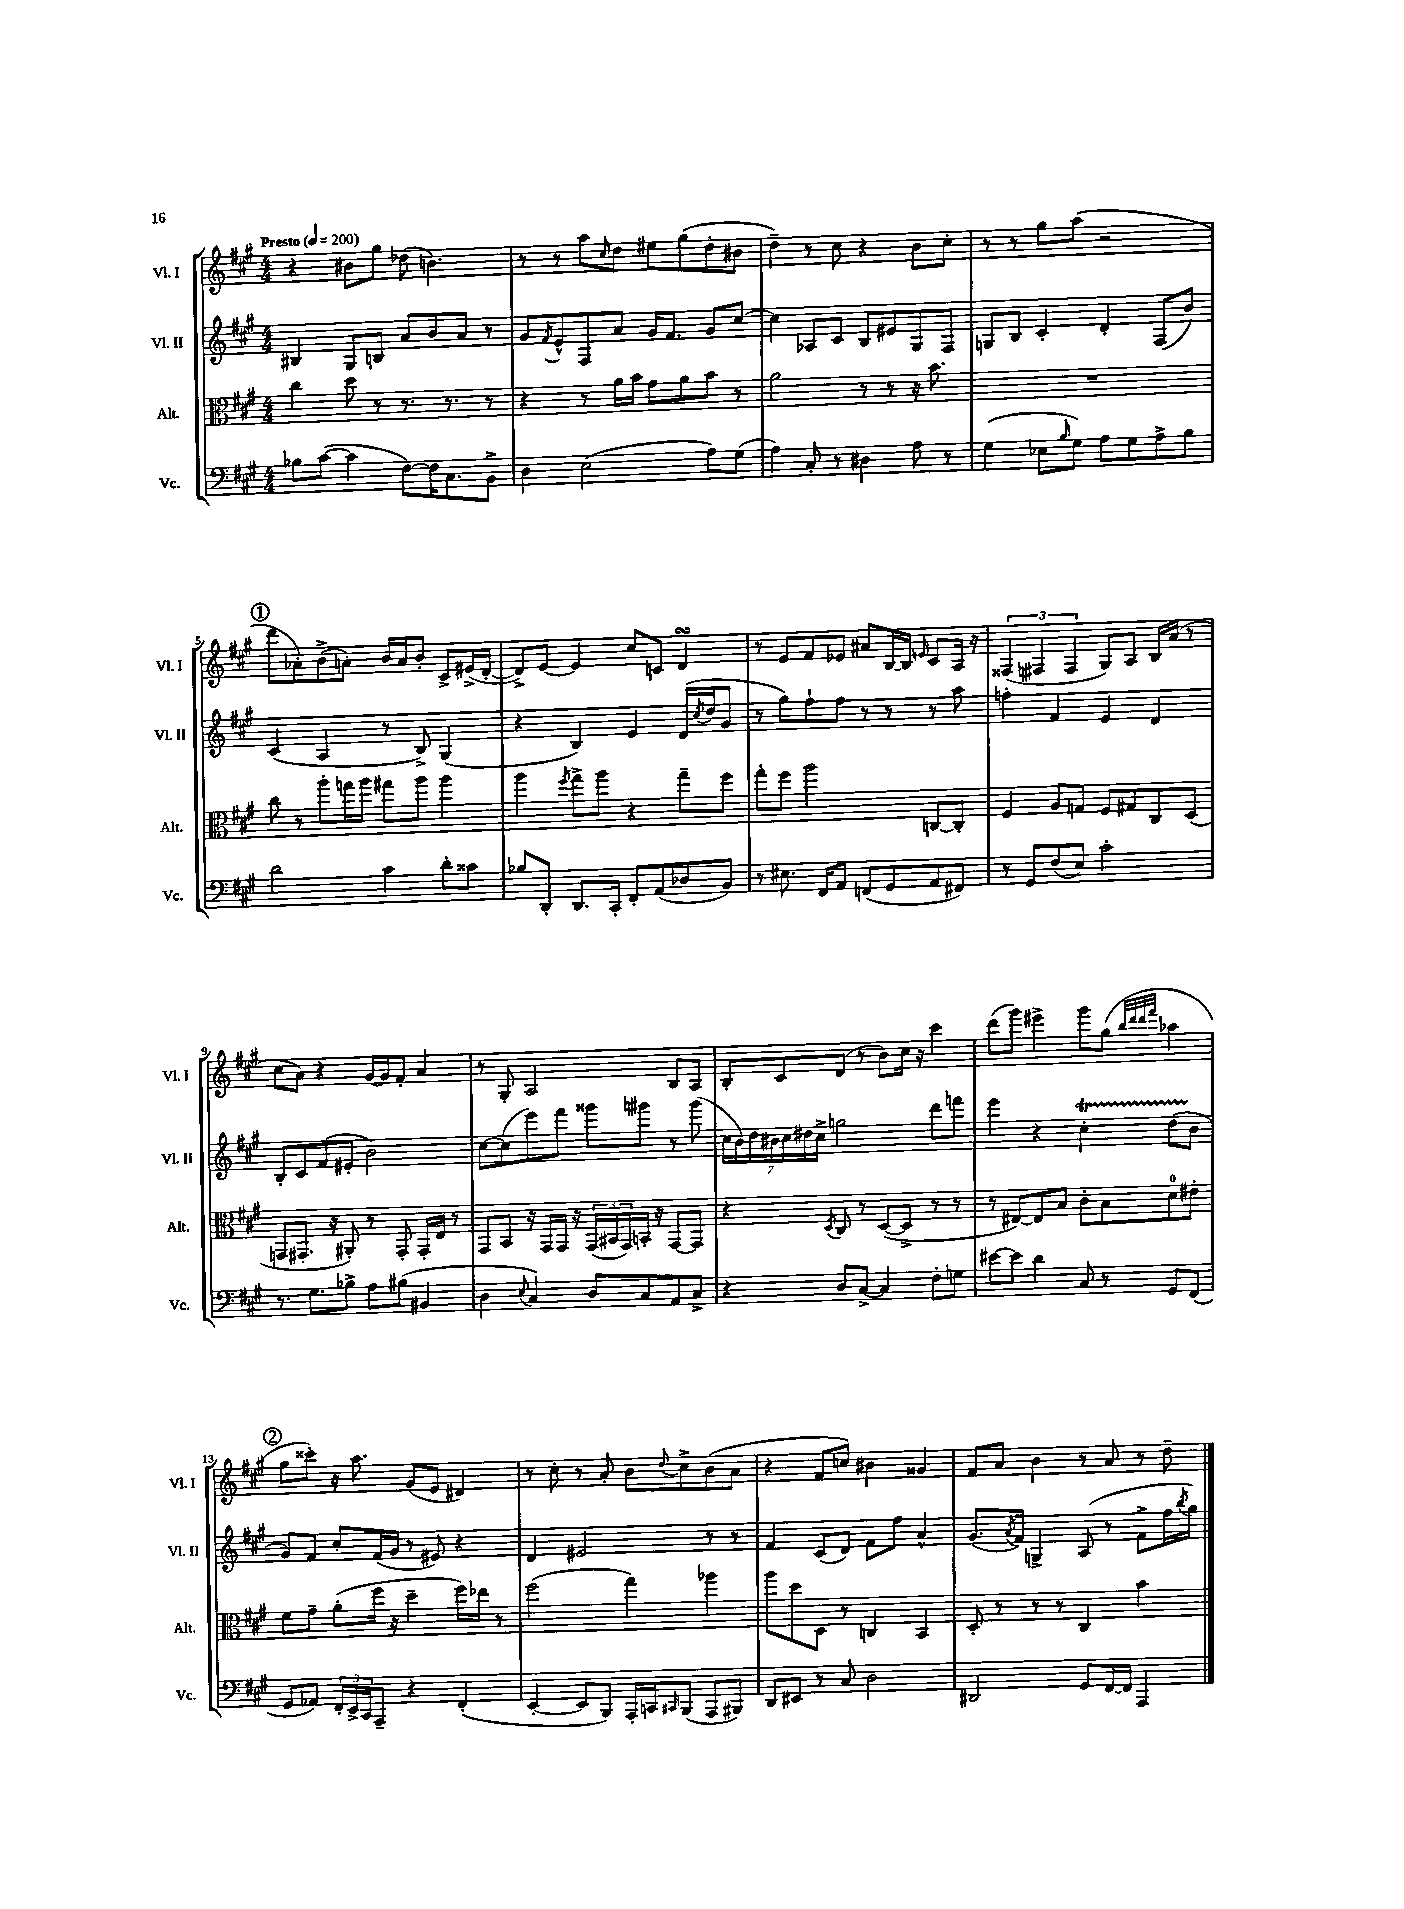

**kern	**kern	**kern	**kern
*staff4	*staff3	*staff2	*staff1
*clefF4	*clefC3	*clefG2	*clefG2
*k[f#c#g#]	*k[f#c#g#]	*k[f#c#g#]	*k[f#c#g#]
*M4/4	*M4/4	*M4/4	*M4/4
*MM200	*MM200	*MM200	*MM200
8B-	4cc#	4B#	4r
([8c#	.	.	.
4c#]	8dd	8G#	8b#
.	8r	8B	8gg#
[8F#)	8.r	8a	(8dd-
16F#]	.	8b	4.b)
8.C#	8.r	.	.
.	.	8a	.
8BB^	8r	8r	.
=	=	=	=
4D	4r	8g#	8r
.	.	8qf#	.
.	.	8e^^	8r
(2E	8r	8F#	8aa
.	.	.	16qqcc#
.	16a	8a	8dd
.	16b	.	.
.	8g#	16g#	8ee#
.	.	8.f#	.
.	8a	.	(8gg#
8A)	8b	8g#	8dd'
(8G#	8r	[8cc#	8b#
=	=	=	=
4A)	2a	4cc#]	4dd~)
8C#'	.	8A-	8r
8r	.	8c#	8cc#
4D#	8r	8B	4r
.	8r	8e#	.
8A	16r	8G#	8b
.	8.b	.	.
8r	.	8F#	8cc#'
=	=	=	=
(4G#	1r	8G	8r
.	.	8B	8r
8E-	.	4c#'	8gg#
16qqB	.	.	.
8G#)	.	.	(8aa
8A	.	4d'	2r
8G#	.	.	.
8A^	.	(8F#	.
8B	.	8b)	.
=	=	=	=
2d	8cc#	(4c#	8ddd
.	8r	.	8a-')
.	8aa'	4A	(8b^
.	16gg	.	8a')
.	16aa	.	.
4c#	8gg#	8r	16b
.	.	.	16a
.	8aa	8B^)	8b'
8d'	4aa	(4G#	8c#^
8c##	.	.	(16e#^
.	.	.	[16d'
=	=	=	=
8B-	4aa	4r	8d^])
8DD'	.	.	[8e
.	8qff#	.	.
8.DD	8gg#^	4B)	4e]
.	8aa	.	.
16CC#'	.	.	.
8FF#'	4r	4e	8cc#
(8AA	.	.	8c
8D-	8gg#~	(16d	4d
.	.	8qcc#	.
.	.	16dd	.
8BB)	8ff#	8g#	.
=	=	=	=
8r	8gg#'	8r	8r
8.E#	8ff#	8gg#)	8e
.	2aa	8ff#`	8f#
16FF#	.	.	.
8AA	.	8ff#	8e-
(8FF	.	8r	8a#
8GG#	.	8r	[16B
.	.	.	16B]
.	.	.	16qqe
8AA	[8C	8r	8c#
8FF#)	8C']	8aa	16A
.	.	.	16r
=	=	=	=
8r	4F#	4ff'	(6F##
8GG#	.	.	.
.	.	.	6F#
(8F#	8A	4f#	.
.	.	.	6F#
8E)	8G	.	.
2c#'	8F#	4e	8G#)
.	8G#	.	8A
.	8C#	4d	16B
.	.	.	(16a
.	(8D	.	8r
=	=	=	=
8.r	8GG	8B'	8cc#
.	8.GG#'	8c#	8a)
8.G#	.	.	.
.	.	(8f#	4r
.	16r	.	.
8B-^	8AA#')	8e#'	.
8A	8r	2b)	[16g#
.	.	.	16g#]
(8B#	8GG#'	.	8f#'
4BB#	16GG#'	.	4a
.	16E	.	.
.	8r	.	.
=	=	=	=
4D	8GG#	[8cc#	8r
.	8BB	(8cc#]	8G#'
8qqE	.	.	.
4C#)	16r	8eee)	2A
.	16GG#	.	.
.	16GG#	8fff#	.
.	16r	.	.
8D	(24GG#	8ggg##	.
.	24BB#	.	.
.	24GG#)	.	.
8C#	16BB'	8ggg#	.
.	16r	.	.
8AA	[8GG#	8r	8B
8C#^	8GG#]	(8ggg#	8A
=	=	=	=
4r	4r	28cc#	8B'
.	.	28b)	.
.	.	28dd	.
.	.	28b#	.
.	.	.	8c#
.	.	28cc#	.
.	.	28dd#	.
.	.	28cc#^	.
.	8qD	.	.
8D	8C#	2gg	(8d
[8C#^	8r	.	8r
4C#]	([8D	.	8b)
.	8D^]	.	16cc#
.	.	.	16r
8F#'	8r	8ddd	4ccc#
8G	8r	8fff	.
=	=	=	=
[8e#	8r	4eee	(8ddd
8e#]	[8E#)	.	8ggg#)
4d	8E#]	4r	4eee#^
.	8B	.	.
8C#	8c#'	4cc#'	8ggg#
8r	8B	.	(8gg#
.	.	.	32qqbb
.	.	.	32qqddd
.	.	.	32qqddd
.	.	.	32qqfff#
8GG#	8d	(8dd	4aa-
(8FF#	8e#'	8b	.
=	=	=	=
8GG#	8f#	8g#)	8gg#
8AA-)	8g#~	8f#	8ccc##')
24FF#'	(8a'	8cc#'	16r
24EE^	.	.	.
.	.	.	8.aa
24CC#	.	.	.
8AAA~	16ff#	(16f#	.
.	16r	16g#	.
4r	4dd~	8r	(8g#
.	.	8e#)	8e
(4FF#'	16ff#)	4r	4d#)
.	16ee-	.	.
.	8r	.	.
=	=	=	=
[4EE'	(2ff#	4d	8r
.	.	.	8cc#'
8EE]	.	2e#	8r
8BBB)	.	.	8a'
16AAA'	4gg#)	.	8b
16CC	.	.	.
16qqCC#	.	.	8qqdd
(8BBB	.	.	8cc#^
8AAA	4aa-	8r	(8b
8BBB#)	.	8r	8a
=	=	=	=
8DD	8aa	4f#	4r
8EE#	8dd	.	.
8r	8D	(8c#	8f#
8C#	8r	8d)	8cc)
2D	4C	8f#	4b#
.	.	8ff#	.
.	4BB	4a^^	4g##
=	=	=	=
2DD#	8D'	(8.g#	8f#
.	8r	.	8a
.	.	8qa	.
.	.	16f#)	.
.	8r	4G^	4b
.	8r	.	.
8GG#	4C#	(8A	8r
[16FF#	.	8r	8a
16FF#]	.	.	.
4AAA	4b	8f#^	8r
.	.	16ff#	8dd~
.	.	8qbb	.
.	.	16gg#)	.
==	==	==	==
*-	*-	*-	*-
